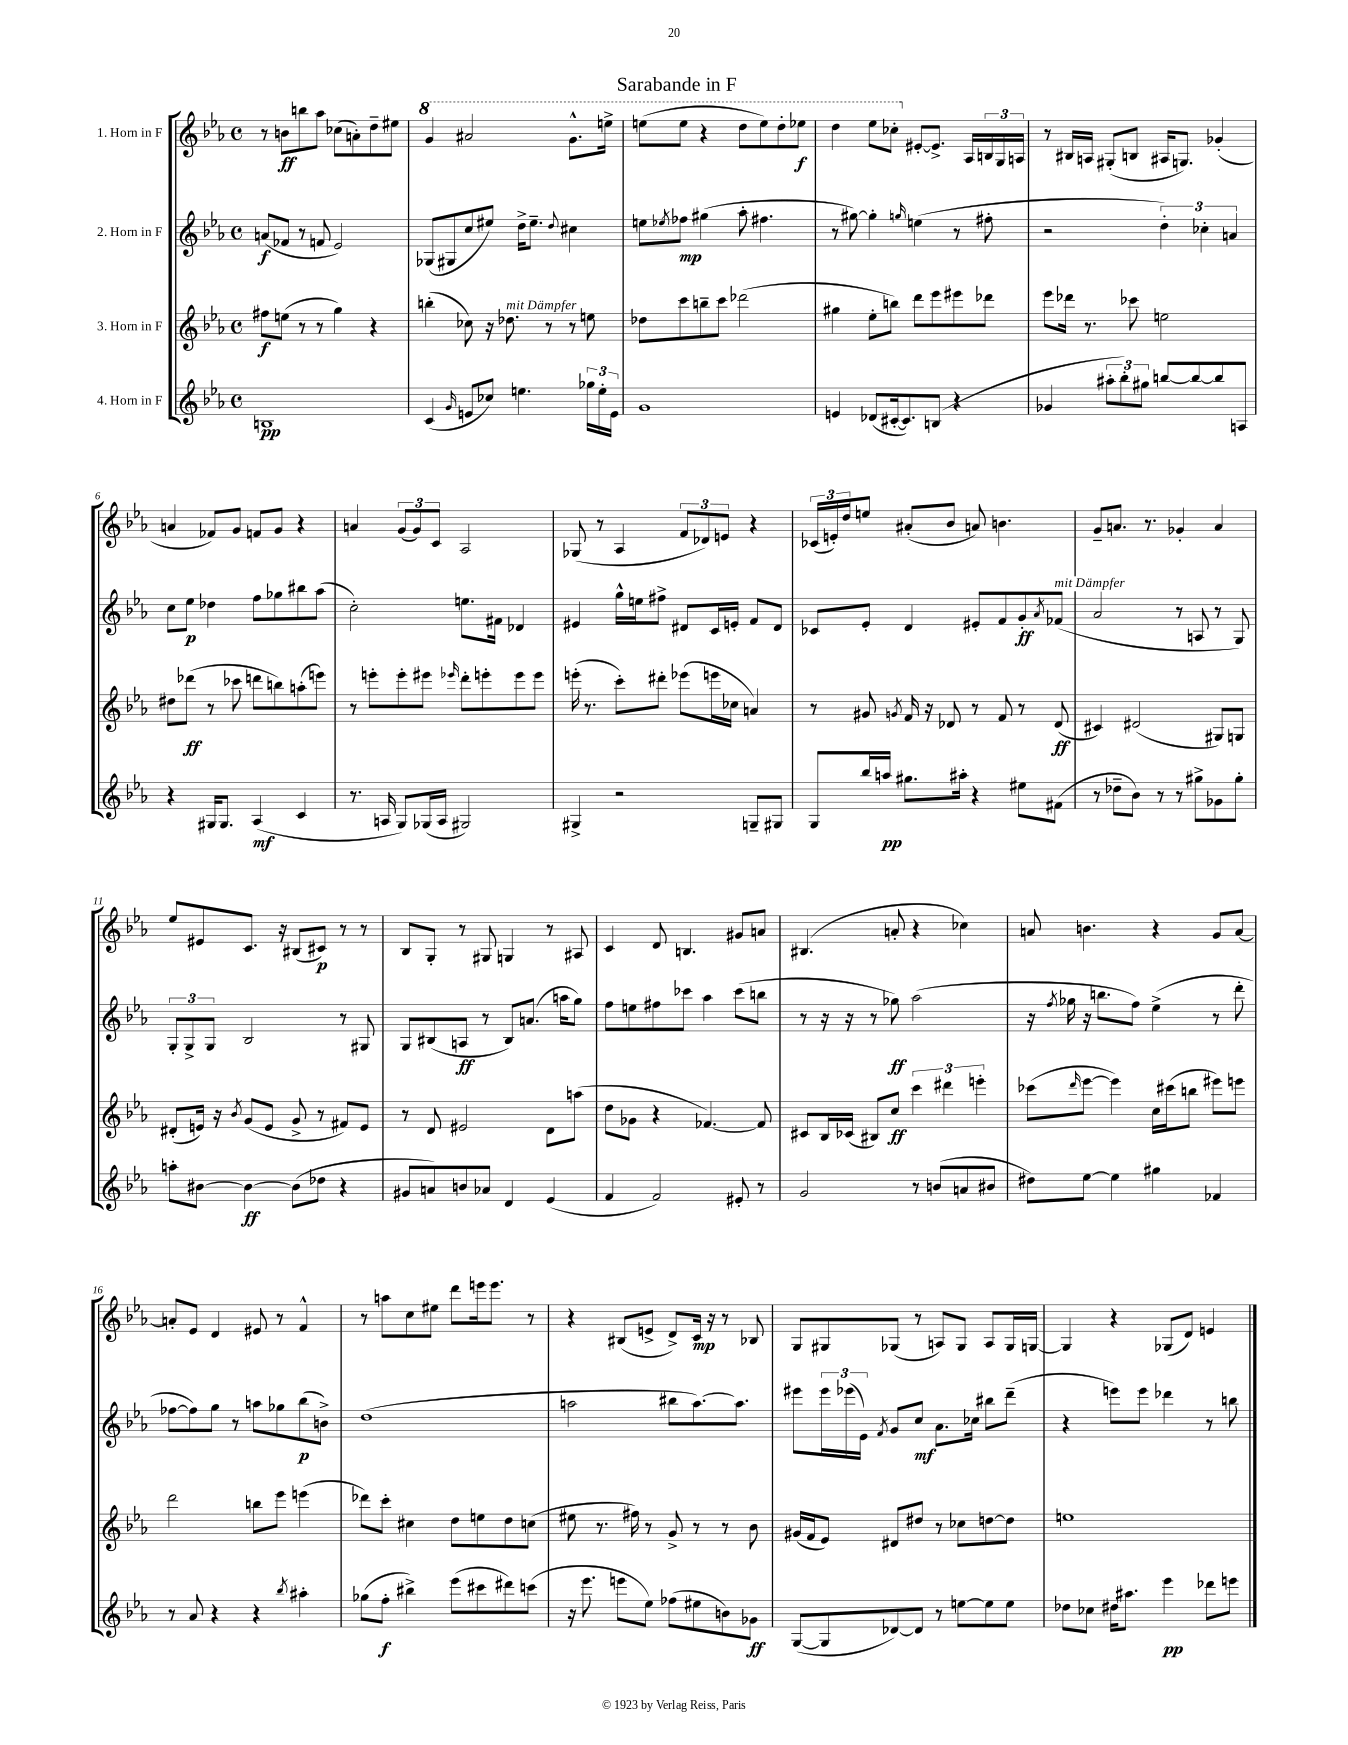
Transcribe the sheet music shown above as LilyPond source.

\header { title = "Sarabande in F" }
<<
\new StaffGroup <<
\new Staff = "s0" \with { instrumentName = "1. Horn in F" } {
    \clef treble \key ees \major \defaultTimeSignature \time 4/4
    r8 b'8\ff b''8 aes''8 ces''8( a'8-.) d''8-- eis''8 |
    \ottava #1 g''4 ais''2 g''8.-^ e'''16-> |
    e'''8( e'''8 r4 d'''8 e'''8) d'''8-. ees'''8\f |
    d'''4 ees'''8 ces'''8-. \ottava #0 eis'8~-. eis'8.-> aes16 \tuplet 3/2 { b16 g16 a16 } |
    r8 bis16 a16 gis8-.( b8 ais16 g8.) ges'4-.( |
    a'4 fes'8) g'8 f'8 g'8 r4 |
    a'4 \tuplet 3/2 { g'8( g'8) c'8 } aes2 |
    ges8( r8 aes4 \tuplet 3/2 { f'8 des'8) e'8 } r4 |
    \tuplet 3/2 { ces'16( e'16-.) d''16 } e''8 ais'8-.( bes'8 a'8) b'4. |
    g'8-- a'8. r8. ges'4-. a'4 |
    ees''8 eis'8 c'8. r16 bis8( cis'8\p) r8 r8 |
    bes8 g8-. r8 gis8 g4 r8 ais8 |
    c'4 d'8 b4. gis'8 a'8 |
    bis4.( a'8-. r4 ces''4) |
    a'8 b'4. r4 g'8 a'8~ |
    a'8-. ees'8 d'4 eis'8 r8 f'4-^ |
    r8 a''8 c''8 eis''8 d'''8 e'''16 e'''8. r8 |
    r4 bis8( e'8-> d'8->) c'16\mp r16 r8 bes8 |
    g8 gis8 ges8( r8 a8) ges8 a8 ges16 g16~ |
    g4 r4 ges8( d'8) e'4 \bar "|." |
}
\new Staff = "s1" \with { instrumentName = "2. Horn in F" } {
    \clef treble \key ees \major \defaultTimeSignature \time 4/4
    a'8\f( fes'8 r8 f'8 ees'2) |
    ges8( gis8 c''8 eis''8) d''16-> eis''8.-- \appoggiatura { d''8 } cis''4 |
    e''8 \acciaccatura { ees''8 } fes''8\mp gis''4( aes''8-. fis''4. |
    r8 gis''8~) gis''4-. \grace { g''16 } e''4( r8 fis''8-. |
    r2 \tuplet 3/2 { d''4-.) ces''4-. a'4 } |
    c''8 ees''8\p des''4 f''8 ges''8 bis''8 aes''8( |
    c''2-.) e''8. fis'16 des'4 |
    eis'4 g''16-^ e''16 fis''8-> dis'8 c'16 e'16-. f'8 dis'8 |
    ces'8 ees'8-. d'4 eis'8-. f'8 g'8-.\ff \acciaccatura { aes'8 } fes'8^\markup { \italic "mit Dämpfer" }( |
    aes'2 r8 a8 r8 g8) |
    \tuplet 3/2 { g8-. g8-> g8 } bes2 r8 gis8 |
    g8 bis8( a8\ff r8 bis8) a'8.( a''16 g''8) |
    f''8 e''8 fis''8 ces'''8 aes''4 ces'''8( b''8 |
    r8 r16 r16 r8 ges''8\ff) aes''2( |
    r16 \acciaccatura { f''8 } ges''16 r16 b''8. f''8) ees''4->( r8 d'''8-. |
    fes''8~ fes''8) g''8 r8 a''8 ges''8 bes''8\p( b'8->) |
    d''1( |
    a''2 bis''8 a''8.~) a''8. |
    eis'''8 \tuplet 3/2 { eis'''16 ees'''16( ees'16) } \acciaccatura { f'8 } g'8 c''8\mf aes'8. ces''16 bis''8 d'''8--( |
    r4 e'''8) e'''8 des'''4 r8 b''8 \bar "|." |
}
\new Staff = "s2" \with { instrumentName = "3. Horn in F" } {
    \clef treble \key ees \major \defaultTimeSignature \time 4/4
    fis''8\f e''8( r8 r8 g''4) r4 |
    b''4-.( ces''8) r16 des''8.^\markup { \italic "mit Dämpfer" } r8 r8 e''8 |
    des''8 c'''8 b''8-- c'''8 des'''2( |
    gis''4 ees''8-. b''8) d'''8 ees'''8 eis'''8 des'''8 |
    ees'''8 des'''16 r8. ces'''8 e''2 |
    dis''8 des'''8\ff( r8 ces'''8 d'''8 b''8) a''8-.( e'''8) |
    r8 e'''8-. e'''8-. eis'''8 \grace { ees'''16 } d'''8-. e'''8-. e'''8 e'''8 |
    e'''16-.( r8. c'''8-.) dis'''8-. ees'''8( e'''16 ces''16 a'4) |
    r8 gis'8 \acciaccatura { g'8 } f'16 r16 des'8 r8 f'8 r8 des'8\ff( |
    cis'4) dis'2( gis8) g8 |
    dis'8-.( e'16) r16 \acciaccatura { bes'8 } g'8( e'8 g'8-> r8 fis'8) e'8 |
    r8 d'8 eis'2 d'8 a''8( |
    d''8 ges'8 r4 fes'4.~) fes'8 |
    cis'8 bes16 ces'16( bis8) c''8\ff \tuplet 3/2 { c'''4 dis'''4 e'''4-. } |
    ces'''8( \grace { d'''16 } ees'''8~ ees'''4) c''16 cis'''16( b''8 eis'''8) e'''8 |
    d'''2 b''8 ees'''8 e'''4( |
    des'''8) c'''8-. cis''4 d''8 e''8 d''8 c''8( |
    eis''8 r8. fis''16) r8 g'8-> r8 r8 bes'8 |
    gis'16( f'16 ees'8) dis'8 dis''8 r8 ces''8 d''8~ d''8 |
    e''1 \bar "|." |
}
\new Staff = "s3" \with { instrumentName = "4. Horn in F" } {
    \clef treble \key ees \major \defaultTimeSignature \time 4/4
    b1\pp |
    c'4( \grace { g'16 } e'8 ces''8) e''4. \tuplet 3/2 { ges''16 e''16-. e'16 } |
    g'1 |
    e'4 des'8( cis'16~-. cis'8.) b8( r4 |
    ges'4 \tuplet 3/2 { ais''8-. bes''8-.) gis''8 } b''8~ b''8~ b''8 a8 |
    r4 gis16 gis8. aes4\mf( c'4 |
    r8. a16 g8) ges16( a16 gis2) |
    gis4-> r2 g8-- gis8 |
    g8 bes''16 a''16\pp gis''8. ais''16-. r4 eis''8 fis'8( |
    r8 des''8-- bes'8) r8 r8 gis''8-> ges'8 gis''8-. |
    a''8-. bis'8~ bis'4~\ff bis'8( des''8 r4 |
    gis'8 a'8) b'8 aes'8 d'4 ees'4( |
    f'4 f'2) eis'8-. r8 |
    g'2 r8 b'8( a'8 bis'8 |
    dis''8) ees''8~ ees''4 gis''4 fes'4 |
    r8 aes'8 r4 r4 \acciaccatura { bes''8 } ais''4-. |
    ges''8( f''8-.\f bis''4->) ees'''8( cis'''8 dis'''8) c'''8( |
    r16 ees'''8. e'''8 ees''8) fes''8( eis''8 b'8) ges'8\ff |
    g8~( g8 des'8~) des'8 r8 e''8~ e''8 e''8 |
    des''8 ces''8 dis''16 ais''8. ees'''4\pp des'''8 e'''8 \bar "|." |
}
>>
>>
